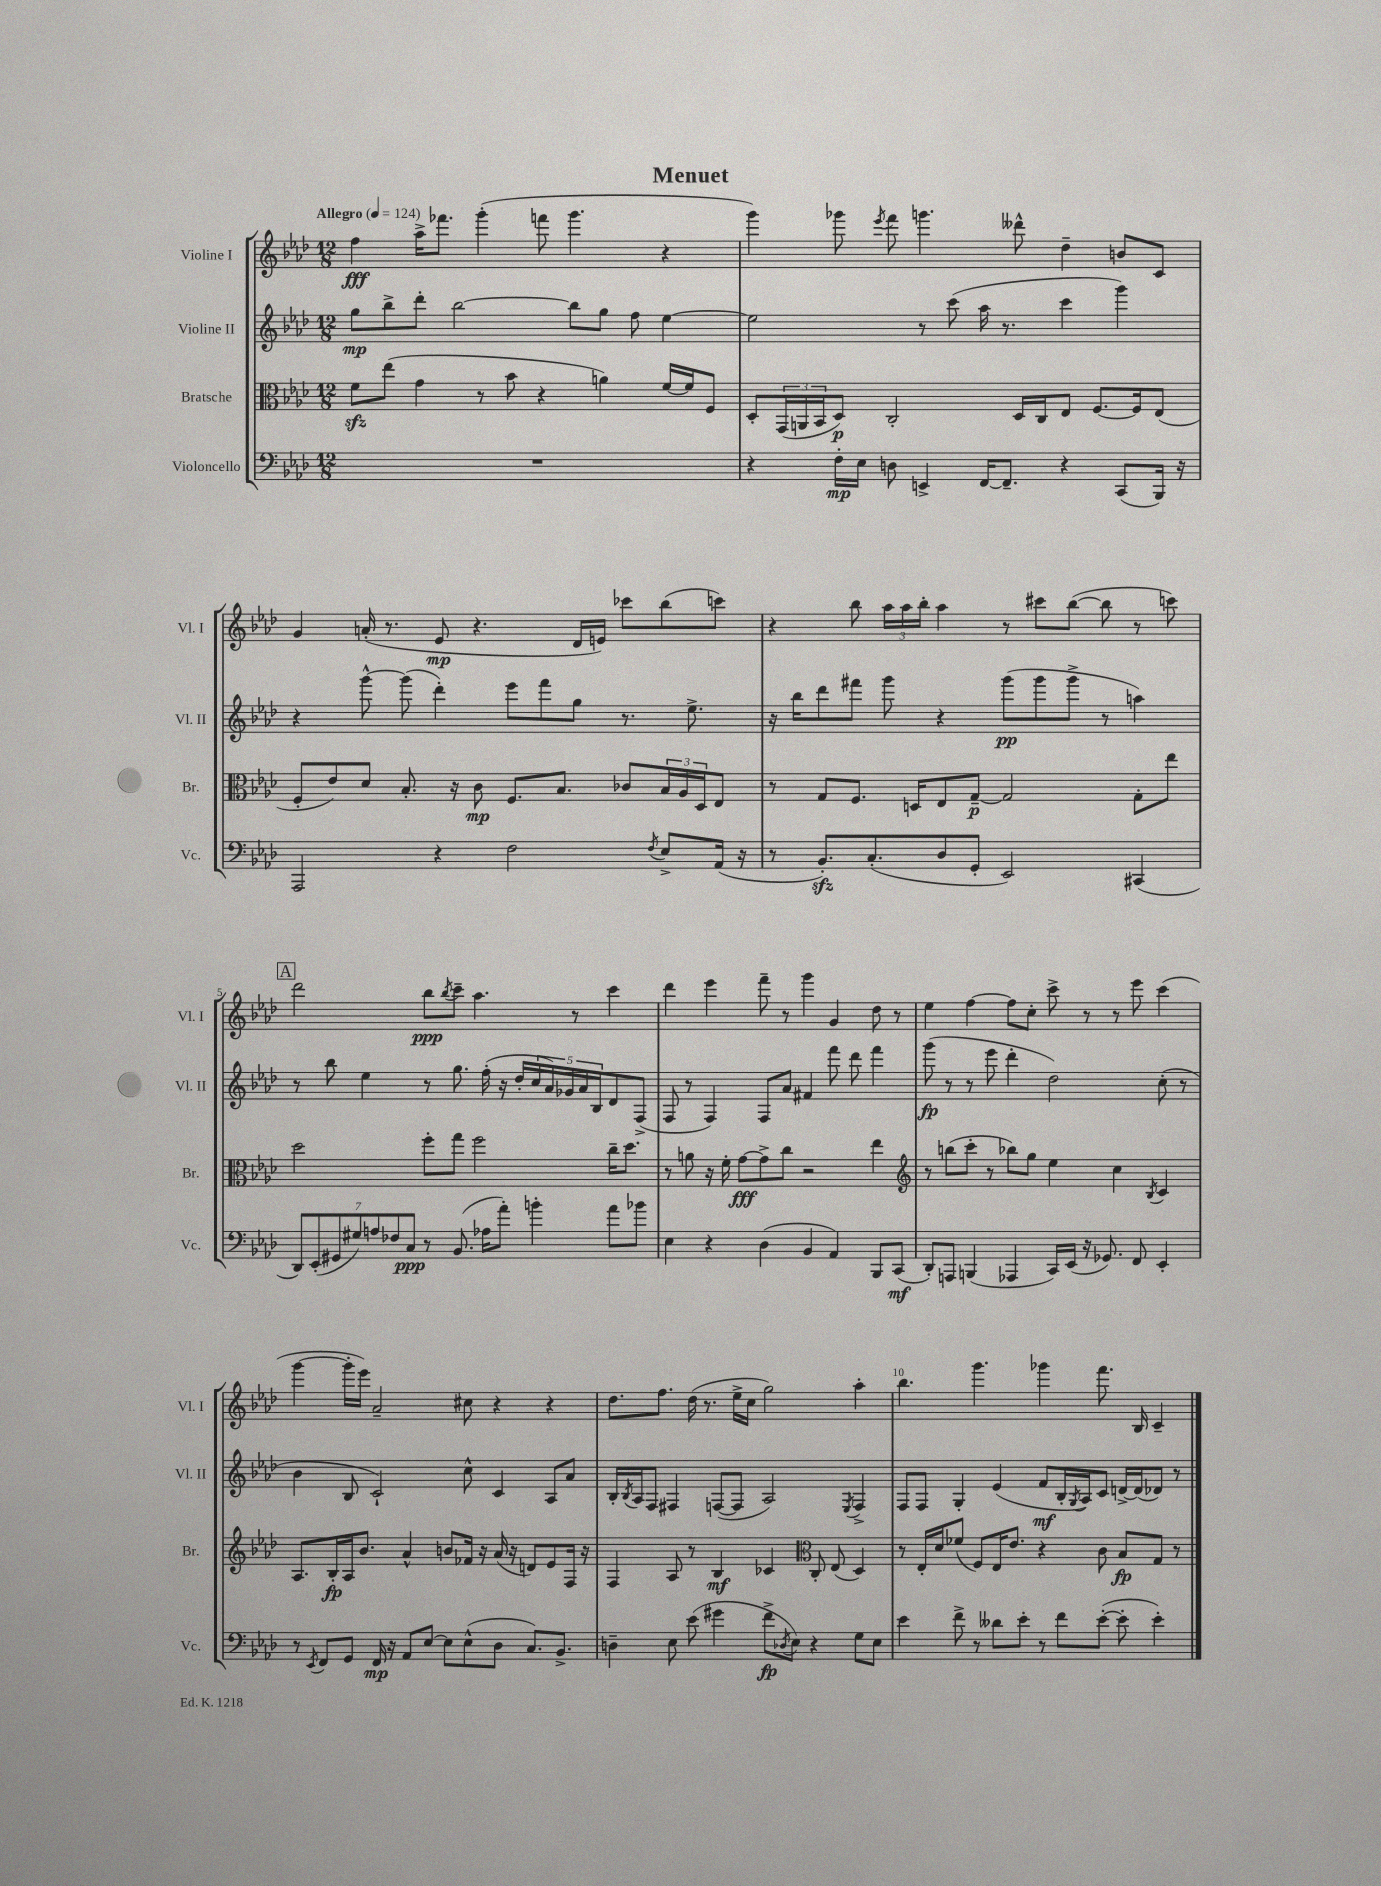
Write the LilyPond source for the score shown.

\header { title = "Menuet" }
<<
\new StaffGroup <<
\new Staff = "s0" \with { instrumentName = "Violine I" shortInstrumentName = "Vl. I" } {
    \clef treble \key aes \major \numericTimeSignature \time 12/8 \tempo "Allegro" 4 = 124
    f''4\fff aes''16-> fes'''8. g'''4-.( f'''8 g'''4. r4 |
    g'''4) ges'''8 \acciaccatura { ees'''8 } f'''8 g'''4. deses'''8-^ des''4-- b'8 c'8 |
    g'4 a'16-.( r8. ees'8\mp r4. des'16 e'16) ces'''8 bes''8( c'''8) |
    r4 bes''8 \tuplet 3/2 { aes''16 aes''16 bes''16-. } aes''4 r8 cis'''8 bes''8~( bes''8 r8 c'''8) |
    \mark \markup { \box "A" } des'''2 bes''8\ppp \acciaccatura { bes''8 } c'''8-- aes''4. r8 c'''4 |
    des'''4 ees'''4 f'''8-- r8 g'''4 g'4 des''8 r8 |
    ees''4 f''4~ f''8 c''8-. c'''8-> r8 r8 ees'''8 c'''4( |
    g'''4~ g'''16-. ees'''16) aes'2-- cis''8 r4 r4 |
    des''8. f''8. des''16( r8. ees''16-> c''16 g''2) aes''4-. |
    bes''4. g'''4. ges'''4 f'''8. bes16 c'4-- \bar "|." |
}
\new Staff = "s1" \with { instrumentName = "Violine II" shortInstrumentName = "Vl. II" } {
    \clef treble \key aes \major \numericTimeSignature \time 12/8
    g''8\mp bes''8-> des'''8-. bes''2~ bes''8 g''8 f''8 ees''4~ |
    ees''2 r8 c'''8( aes''16 r8. c'''4 g'''4) |
    r4 g'''8~-^ g'''8( des'''4-.) ees'''8 f'''8 g''8 r8. ees''8.-> |
    r16 bes''16 des'''8 fis'''8 g'''8 r4 g'''8\pp( g'''8 g'''8-> r8 a''4) |
    \mark \markup { \box "A" } r8 bes''8 ees''4 r8 g''8. f''16-.( r16 des''16-. \tuplet 5/4 { c''16 aes'16) ges'16 aes'16 bes16 } des'8 f8->( |
    f8 r8 f4) f8 aes'8 fis'4 f'''8 des'''8 f'''4 |
    g'''8\fp( r8 r8 ees'''8 des'''4-. des''2) c''8-.( r8 |
    bes'4 bes8 c'2-!) c''8-^ c'4 aes8 aes'8 |
    bes16-. \acciaccatura { bes8 } aes16 f8 fis4 f8~( f8 aes2) \acciaccatura { ees8 } f4-> |
    f8 f8 g4-. ees'4( f'8\mf bes16-. \acciaccatura { g8 } aes16) c'8 d'16~-> d'16( des'8) r8 \bar "|." |
}
\new Staff = "s2" \with { instrumentName = "Bratsche" shortInstrumentName = "Br." } {
    \clef alto \key aes \major \numericTimeSignature \time 12/8
    f'8\sfz ees''8( g'4 r8 bes'8 r4 a'4) f'16~ f'16 f8 |
    des8-. \tuplet 3/2 { g,16( a,16 bes,16 } des8\p) c2-. des16 c16 ees8 f8.~ f16 ees8( |
    f8-. ees'8) des'8 bes8.-. r16 c'8\mp f8. bes8. ces'8 \tuplet 3/2 { bes16 aes16 des16 } ees8 |
    r8 g8 f8. d16 ees8 g8~--\p g2 g8-. ees''8 |
    \mark \markup { \box "A" } des''2 f''8-. g''8 f''2 c''16-- des''8. |
    r8 a'8 r16 f'16-. g'8~\fff g'8-> c''8 r2 ees''4 |
    \clef treble r8 b''8( c'''8-. r8 bes''8) g''8 ees''4 c''4 \acciaccatura { bes8 } c'4 |
    aes8. bes16-.\fp aes16 bes'8. aes'4-^ b'8 fes'16 r16 aes'16( r16 d'8) ees'8 f16 r16 |
    f4 aes8 r8 bes4\mf ces'4 \clef alto c8-. ees8( des4) |
    r8 ees16-. des'16 fes'8( f8) ees16 ees'8. r4 c'8 bes8\fp g8 r8 \bar "|." |
}
\new Staff = "s3" \with { instrumentName = "Violoncello" shortInstrumentName = "Vc." } {
    \clef bass \key aes \major \numericTimeSignature \time 12/8
    R1. |
    r4 f16-.\mp ees16 d8 e,4-> f,16~ f,8.-- r4 c,8( bes,,16) r16 |
    aes,,2 r4 f2 \acciaccatura { f8 } ees8-> aes,16( r16 |
    r8 bes,8.-.\sfz) c8.-.( des8 g,8-. ees,2) cis,4( |
    \mark \markup { \box "A" } \tuplet 7/4 { des,8) ees,8-.( gis,8 gis8) a8 fes8 c8\ppp } r8 bes,8.( aes16 aes'8-.) b'4-. aes'8 bes'8 |
    ees4 r4 des4( bes,4 aes,4) bes,,8 c,8\mf( |
    des,8-.) a,,8 b,,4( aes,,4 c,16) ees,16( r16 ges,8.) f,8 ees,4-. |
    r8 \acciaccatura { ees,8 } f,8 g,8 f,16\mp r16 aes,8 ees8~ ees8 ees8-^( des8 c8.) bes,8.-> |
    d4-- ees8 ees'8( gis'4 f'8->\fp \acciaccatura { des8 } ees8) r4 g8 ees8 |
    ees'4 f'8-> r8 deses'8 ees'8-. r8 f'8 ees'8~-.( ees'8-. ees'4-.) \bar "|." |
}
>>
>>
\layout { \context { \Score \override BarNumber.break-visibility = ##(#f #t #t) barNumberVisibility = #(every-nth-bar-number-visible 5) } }
